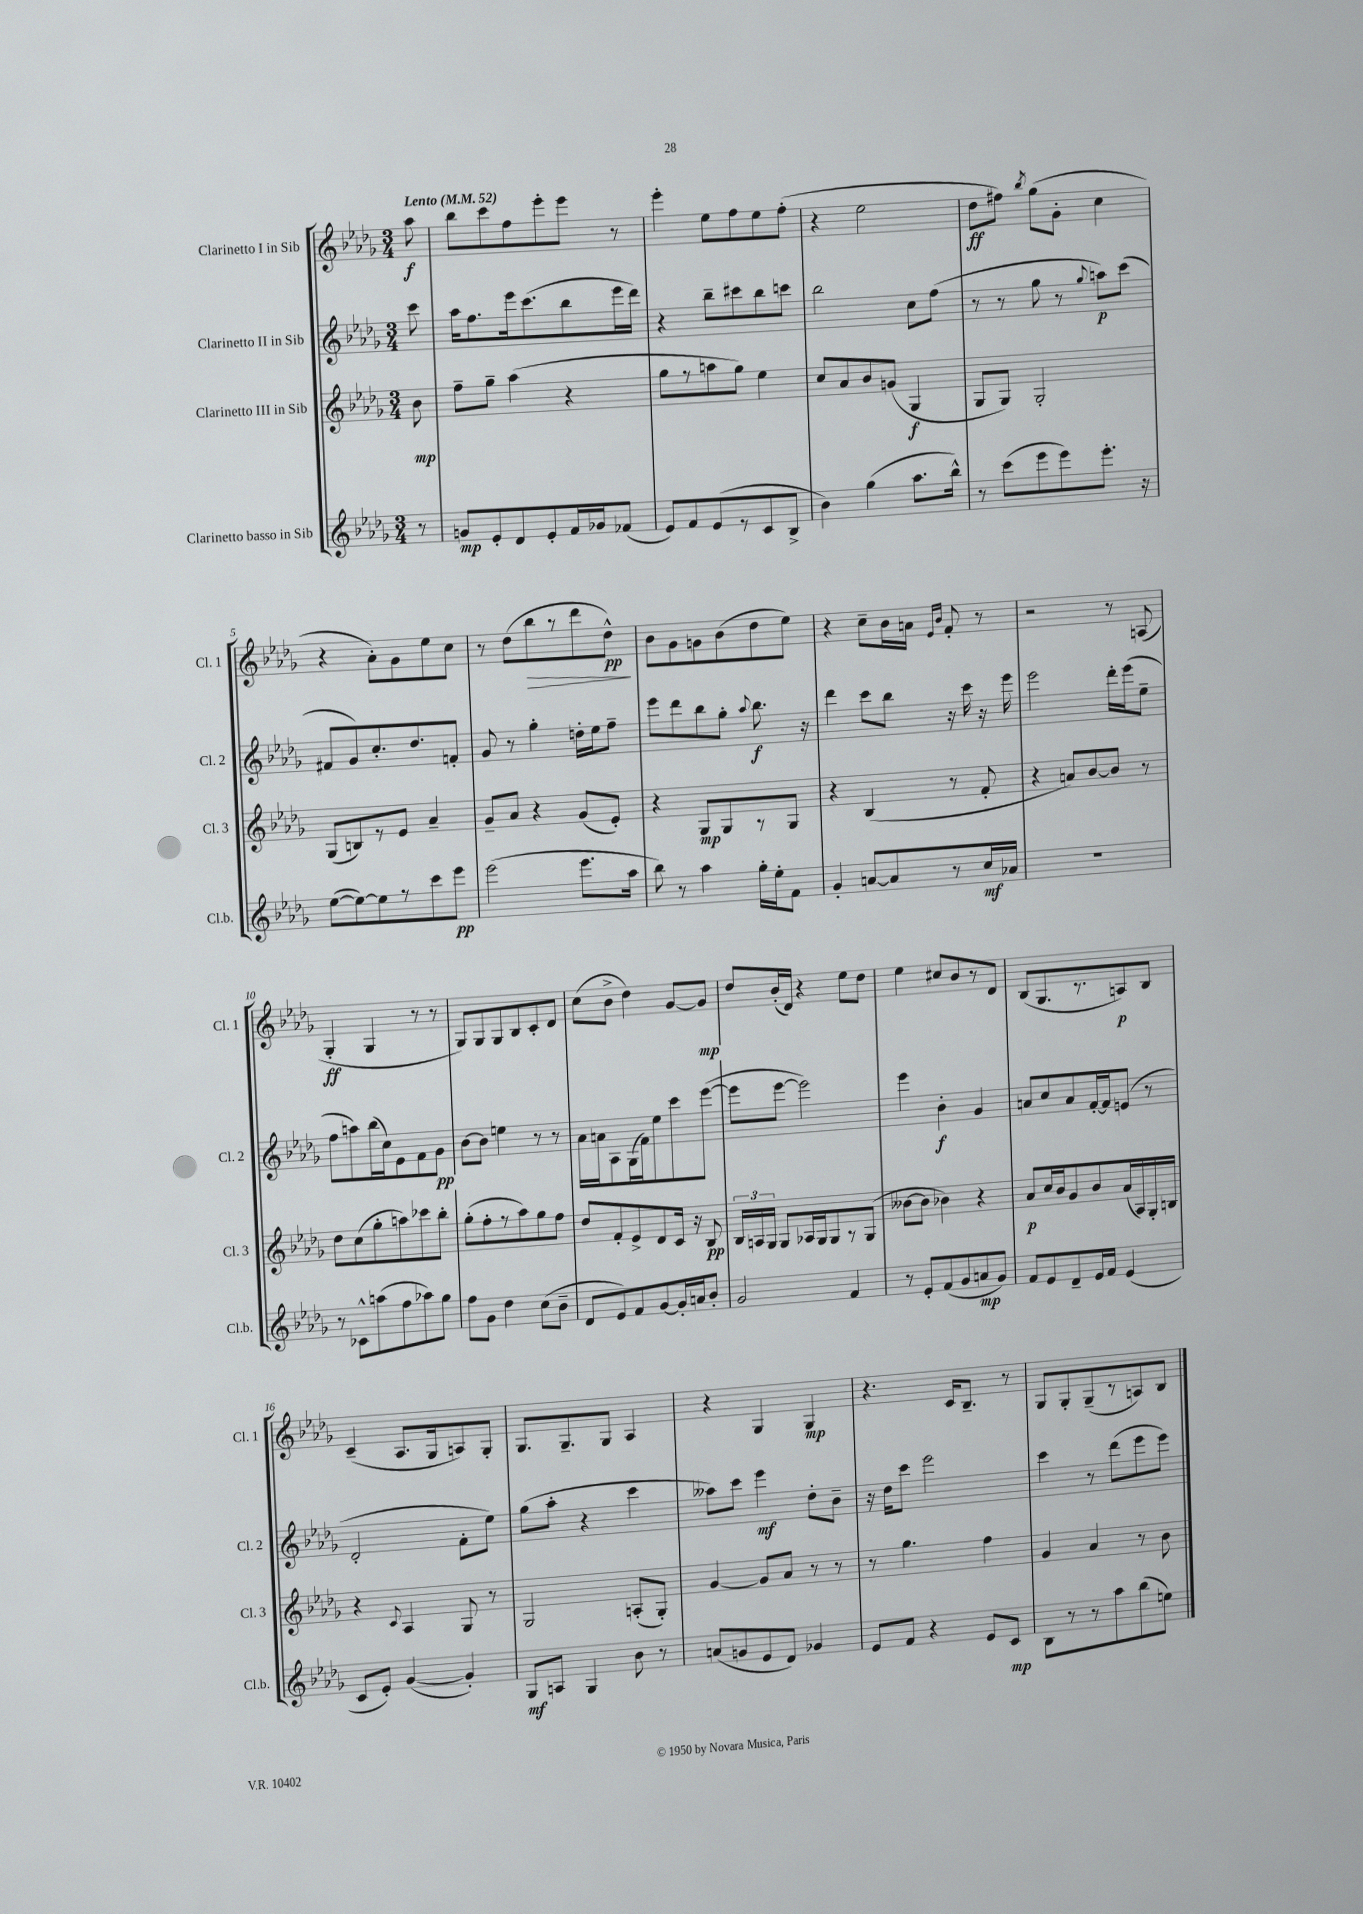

**kern	**dynam	**kern	**dynam	**kern	**dynam	**kern	**dynam
*part4	*part4	*part3	*part3	*part2	*part2	*part1	*part1
*staff4	*staff4	*staff3	*staff3	*staff2	*staff2	*staff1	*staff1
*I"Clarinetto basso in Sib	*	*I"Clarinetto III in Sib	*	*I"Clarinetto II in Sib	*	*I"Clarinetto I in Sib	*
*I'Cl.b.	*	*I'Cl. 3	*	*I'Cl. 2	*	*I'Cl. 1	*
*clefG2	*	*clefG2	*	*clefG2	*	*clefG2	*
*k[b-e-a-d-g-]	*	*k[b-e-a-d-g-]	*	*k[b-e-a-d-g-]	*	*k[b-e-a-d-g-]	*
*M3/4	*	*M3/4	*	*M3/4	*	*M3/4	*
*MM52	*	*MM52	*	*MM52	*	*MM52	*
=	=	=	=	=	=	=	=
!	!	!	!	!	!	!LO:TX:a:B:t=Lento	!
8r	.	8b-\	mp	8ccc\	.	8aa-\	f
=1	=1	=1	=1	=1	=1	=1	=1
8gn/L	mp	8ff~\L	.	16aa-\KL	.	8bb-\L	.
.	.	.	.	8.ff\	.	.	.
8e-'/	.	8gg-~\J	.	.	.	8ccc\	.
8d-/	.	(4aa-\	.	16eee-\k	.	8ff\	.
.	.	.	.	(8.ccc\	.	.	.
8e-'/	.	.	.	.	.	8eee-'\	.
16f/L	.	4r	.	8bb-\	.	8eee-\J	.
16g-X/J	.	.	.	.	.	.	.
(8f-X/J	.	.	.	16eee-\L	.	8r	.
.	.	.	.	16ddd-\JJ)	.	.	.
=2	=2	=2	=2	=2	=2	=2	=2
8e-/L)	.	8gg-\L	.	4r	.	4eee-'\	.
8f/	.	8r	.	.	.	.	.
(8e-/	.	8aan\	.	8bb-~\L	.	8ee-\L	.
8r	.	8gg-\J)	.	8ccc#X\	.	8ff\	.
8c/	.	4ee-\	.	8bb-\	.	8ee-\	.
8B-^/J	.	.	.	8cccn\J	.	(8ff'\J	.
=3	=3	=3	=3	=3	=3	=3	=3
4b-\)	.	8cc/L	.	2bb-\	.	4r	.
.	.	8a-/	.	.	.	.	.
(4gg-\	.	8b-/	.	.	.	2ee-\	.
.	.	(8gn/J	.	.	.	.	.
8.aa-\L	.	4G-/	f	8cc\L	.	.	.
.	.	.	.	(8ff\J	.	.	.
16bb-^^\Jk)	.	.	.	.	.	.	.
=4	=4	=4	=4	=4	=4	=4	=4
8r	.	8G-/L	.	8r	.	8dd-\L	ff
(8ccc\L	.	8G-/J)	.	8r	.	8ff#X\J)	.
.	.	.	.	.	.	8qbb-/	.
8eee-\	.	2G-'/	.	8gg-\	.	(8gg-\L	.
8eee-\)	.	.	.	8r	.	8g-'\J	.
.	.	.	.	8qqgg-/	.	.	.
8.eee-'\J	.	.	.	8aan\L)	p	4cc\	.
.	.	.	.	(8ccc\J	.	.	.
16r	.	.	.	.	.	.	.
!!LO:LB:g=z
=5	=5	=5	=5	=5	=5	=5	=5
([8ee-\L	.	(8G-/L	.	8f#X/L	.	4r	.
8ee-\_)	.	8Bn/)	.	8g-/)	.	.	.
8ee-\]	.	8r	.	8.cc'/	.	8a-'\L)	.
8r	.	8e-/J	.	.	.	8g-\	.
.	.	.	.	8.dd-/	.	.	.
8ccc\	.	4a-~/	.	.	.	8ee-\	.
8eee-\J	pp	.	.	8fn'/J	.	8cc\J	.
=6	=6	=6	=6	=6	=6	=6	=6
(2eee-\	.	8g-~/L	.	8g-/	.	8r	.
.	.	8a-/J	.	8r	.	(8dd-\L	.
!	!	!	!	!	!	!	!LO:HP:b
.	.	4r	.	4gg-'\	.	8bb-\	>
.	.	.	.	.	.	8r	.
8.eee-\L	.	(8g-/L	.	16ddn'\LL	.	8ddd-\	.
.	.	.	.	16ee-\J	.	.	.
.	.	8e-'/J)	.	8ff~\J	.	8dd-^^\J)	pp
16aa-\Jk	.	.	.	.	.	.	.
.	.	.	.	.	.	.	]
=7	=7	=7	=7	=7	=7	=7	=7
8bb-\)	.	4r	.	8eee-\L	.	8b-\L	.
8r	.	.	.	8ddd-\	.	8g-\	.
4aa-\	.	8G-/L	mp	8bb-\	.	8gn\	.
.	.	8G-/	.	8gg-'\J	.	(8b-\	.
.	.	.	.	8qqaa-/	.	.	.
16gg-'\LL	.	8r	.	8.bb-\	f	8dd-\	.
16ee-'\J	.	.	.	.	.	.	.
8f\J	.	8G-/J	.	.	.	8ee-\J)	.
.	.	.	.	16r	.	.	.
=8	=8	=8	=8	=8	=8	=8	=8
4g-'/	.	4r	.	4ddd-\	.	4r	.
[8an/L	.	(4B-/	.	8ccc\L	.	8cc~\L	.
8a/]	.	.	.	8bb-\J	.	16b-\L	.
.	.	.	.	.	.	16an\JJ	.
.	.	.	.	.	.	16qqe-/LL	.
.	.	.	.	.	.	16qqb-/JJ	.
8r	.	8r	.	16r	.	8f'/	.
.	.	.	.	16ccc\	.	.	.
16cc/L	mf	8f'/	.	16r	.	8r	.
16a-X/JJ	.	.	.	16eee-\	.	.	.
=9	=9	=9	=9	=9	=9	=9	=9
2.r	.	4r	.	2eee-\	.	2r	.
.	.	8an/L)	.	.	.	.	.
.	.	[8b-/	.	.	.	.	.
.	.	8b-/J]	.	16ddd-'\LL	.	8r	.
.	.	.	.	(16eee-\J	.	.	.
.	.	8r	.	8ee-~\J	.	(8An/	.
!!LO:LB:g=z
=10	=10	=10	=10	=10	=10	=10	=10
8r	.	8dd-\L	.	8ff\L	.	4G-'/	ff
8c-X^^\L	.	(8cc\	.	8aan\)	.	.	.
(8aan\	.	8gg-'\	.	(16bb-\L	.	4G-/	.
.	.	.	.	16cc\J)	.	.	.
8ff\	.	8aan\)	.	8e-\	.	.	.
8aa-X\)	.	8ccc-X\	.	8f\	.	8r	.
8gg-\J	.	8bb-'\J	.	8g-\J	pp	8r	.
=11	=11	=11	=11	=11	=11	=11	=11
8ff\L	.	(8gg-'\L	.	[8b-\L	.	8G-/L)	.
8g-\J	.	8ff'\	.	8b-\J]	.	8G-/	.
4dd-\	.	8r	.	4een\	.	8G-/	.
.	.	8aa-\)	.	.	.	8B-/	.
(8cc\L	.	8gg-\	.	8r	.	8c'/	.
8b-~\J	.	8ff\J	.	8r	.	8d-/J	.
=12	=12	=12	=12	=12	=12	=12	=12
8d-/L	.	8dd-/L	.	16a-\LL	.	(8cc\L	.
.	.	.	.	16an\J	.	.	.
8e-/)	.	8f'/	.	8A-\	.	8b-^\J	.
8f/	.	8e-^/	.	(16G-\L	.	4dd-\)	.
.	.	.	.	16f\J)	.	.	.
[8g-/	.	8d-/	.	8ee-\	.	.	.
16g-'/L]	.	16c/Jk	.	8ccc\	.	[8g-/L	.
16an/J	.	16r	.	.	.	.	.
8b-'/J	.	8B-/	pp	([8eee-\J	.	8g-/J]	mp
=13	=13	=13	=13	=13	=13	=13	=13
2g-/	.	24B-/LL	.	8eee-\L]	.	8dd-/L	.
.	.	24An/	.	.	.	.	.
.	.	24G-/JJ	.	.	.	.	.
.	.	8G-/L	.	[8eee-\J	.	(16b-'/L	.
.	.	.	.	.	.	16d-/JJ)	.
.	.	16A-X/L	.	2eee-\])	.	4r	.
.	.	16G-/J	.	.	.	.	.
.	.	8G-/	.	.	.	.	.
4f/	.	8r	.	.	.	8ee-\L	.
.	.	(8G-/J	.	.	.	8dd-\J	.
=14	=14	=14	=14	=14	=14	=14	=14
8r	.	[8b--X\L	.	4eee-\	.	4ee-\	.
8e-'/L	.	8b--\J]	.	.	.	.	.
(8f/	.	4b-X\)	.	4b-'\	f	8cc#X/L	.
8g-/	.	.	.	.	.	8b-/	.
8an/	mp	4r	.	4g-/	.	8r	.
8g-/J)	.	.	.	.	.	8d-/J	.
=15	=15	=15	=15	=15	=15	=15	=15
8f/L	.	8a-/L	p	8an/L	.	(8B-/L	.
8e-/	.	16cc/L	.	8cc/	.	8.G-/	.
.	.	16b-/J	.	.	.	.	.
8d-~/	.	8g-/	.	8a/	.	.	.
.	.	.	.	.	.	8.r	.
16e-/L	.	8b-/	.	[16f'/L	.	.	.
16f/JJ	.	.	.	16f/J]	.	.	.
(4e-/	.	(16a-/L	.	(8en/J	.	8An/)	p
.	.	16A-/)	.	.	.	.	.
.	.	16G-'/	.	8r	.	8B-/J	.
.	.	16Bn/JJ	.	.	.	.	.
!!LO:LB:g=z
=16	=16	=16	=16	=16	=16	=16	=16
8c/L	.	4r	.	2d-'/	.	(4c~/	.
8e-'/J)	.	.	.	.	.	.	.
.	.	8qqc/	.	.	.	.	.
([4g-/	.	4A-/	.	.	.	8.A-/L	.
.	.	.	.	.	.	16G-/k	.
4g-'/])	.	8G-/	.	8f'\L	.	8An/)	.
.	.	8r	.	8ee-\J)	.	8G-'/J	.
=17	=17	=17	=17	=17	=17	=17	=17
8G-/L	mf	2G-/	.	(8gg-\L	.	8.G-/L	.
8An/J	.	.	.	8aa-'\J	.	.	.
.	.	.	.	.	.	8.G-~/	.
4G-/	.	.	.	4r	.	.	.
.	.	.	.	.	.	8G-/J	.
8b-\	.	(8An'/L	.	4ccc\	.	4A-/	.
8r	.	8G-'/J)	.	.	.	.	.
=18	=18	=18	=18	=18	=18	=18	=18
(8an/L	.	[4g-/	.	8aa--X\L)	.	4r	.
8gn/	.	.	.	8ccc\J	.	.	.
8e-/	.	8g-/L]	.	4eee-\	mf	4G-/	.
8d-/J)	.	8a-/J	.	.	.	.	.
4g-X/	.	8r	.	8dd-'\L	.	4G-/	mp
.	.	8r	.	8b-~\J	.	.	.
=19	=19	=19	=19	=19	=19	=19	=19
8e-/L	.	8r	.	16r	.	4.r	.
.	.	.	.	16dd-\KL	.	.	.
8f/J	.	4.gg-\	.	8ccc\J	.	.	.
4r	.	.	.	2eee-\	.	.	.
.	.	.	.	.	.	16c/KL	.
.	.	.	.	.	.	8.B-~/J	.
8e-/L	.	4ff\	.	.	.	.	.
8c/J	mp	.	.	.	.	8r	.
=20	=20	=20	=20	=20	=20	=20	=20
8B-\L	.	4g-/	.	4ccc\	.	8G-/L	.
8r	.	.	.	.	.	8G-'/	.
8r	.	4a-/	.	8r	.	(8G-~/	.
8aa-\	.	.	.	(8ddd-\L	.	8r	.
(8bb-\	.	8r	.	8eee-\	.	8An/)	.
8een\J)	.	8b-\	.	8eee-\J)	.	8B-/J	.
==	==	==	==	==	==	==	==
*-	*-	*-	*-	*-	*-	*-	*-
